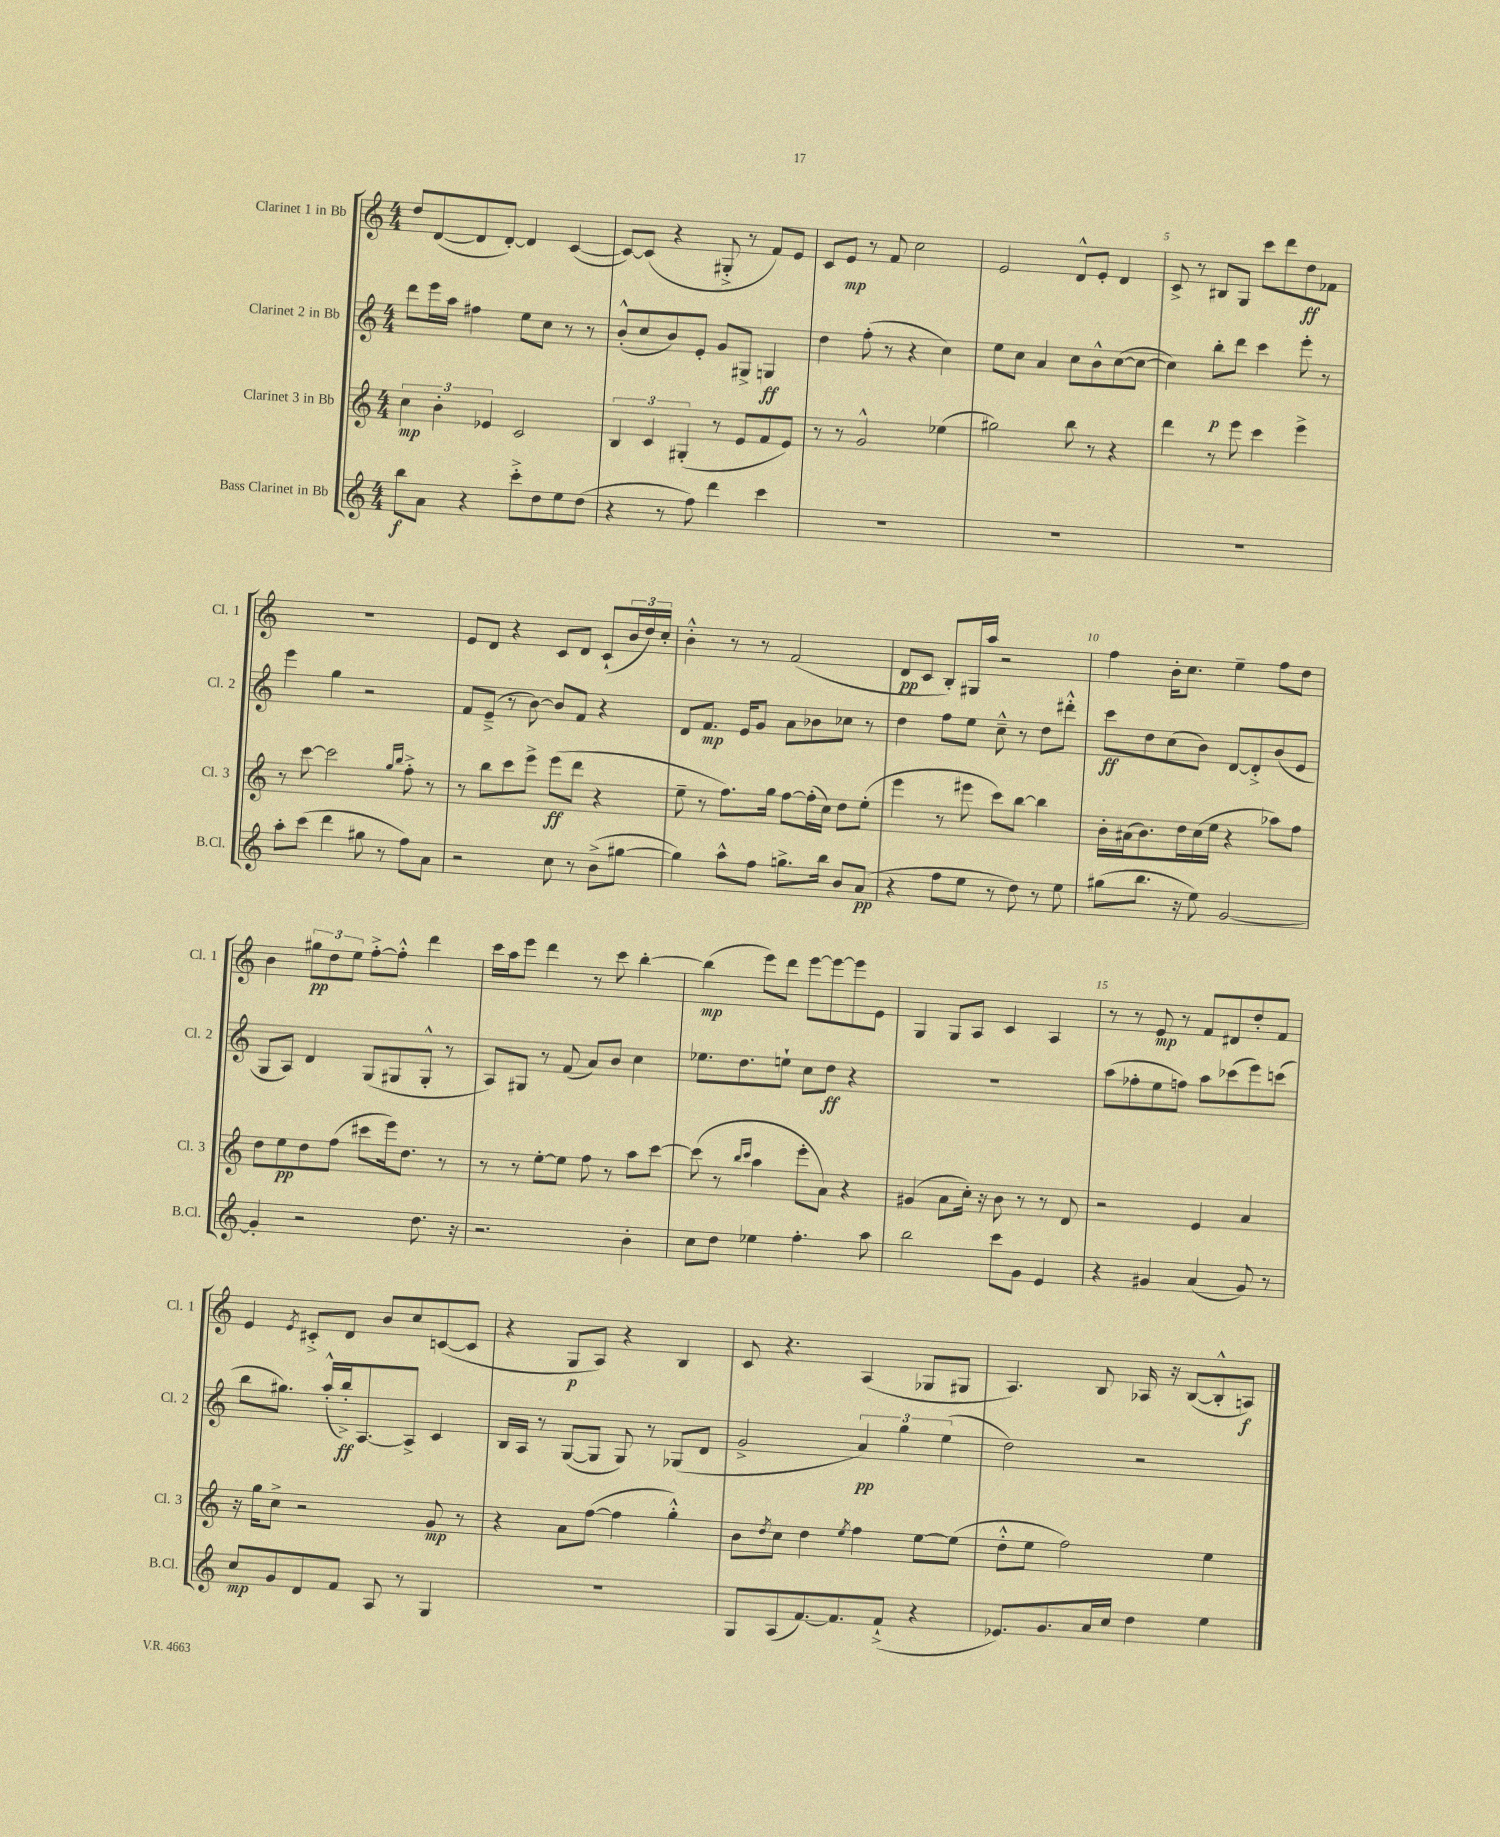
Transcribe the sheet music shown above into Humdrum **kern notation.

**kern	**kern	**kern	**kern
*staff4	*staff3	*staff2	*staff1
*clefG2	*clefG2	*clefG2	*clefG2
*k[]	*k[]	*k[]	*k[]
*M4/4	*M4/4	*M4/4	*M4/4
8bb	6cc	8ddd	8dd
8a	.	16eee	([8d
.	6b'	.	.
.	.	16aa	.
4r	.	4ff#	8d]
.	6e-	.	.
.	.	.	[8d')
8ccc'^	2c	8ee	4d]
8dd	.	8cc	.
8ee	.	8r	([4c
(8dd	.	8r	.
=	=	=	=
4r	6B	(8b'^^	8c_)
.	.	8cc	(8c]
.	6c	.	.
8r	.	8b)	4r
.	(6G#'	.	.
8ff)	.	8e'	.
4ddd	8r	8g	8G#'^
.	8e	8G#^	8r
4ccc	8f	4G	8f)
.	8e)	.	8e
=	=	=	=
1r	8r	4dd	8c
.	8r	.	8e
.	2g^^	(8ff'	8r
.	.	8r	8f
.	.	4r	2cc
.	(4ee-	4cc)	.
=	=	=	=
1r	2gg#)	8ee	2e
.	.	8cc	.
.	.	4a	.
.	8bb	8cc	8d^^
.	8r	8b^^	8e'
.	4r	([8cc	4d
.	.	8cc_	.
=	=	=	=
1r	4ddd	4cc])	8c^
.	.	.	8r
.	8r	8bb'	8B#
.	8eee	8ddd	8G
.	4ccc	4ccc	8ccc
.	.	.	8ddd
.	4eee^	8eee'	8dd
.	.	8r	8f-
=	=	=	=
8aa'	8r	4eee	1r
(8ccc	[8ccc	.	.
4ddd	2ccc]	4gg	.
8gg#	.	2r	.
8r	.	.	.
.	16qqgg	.	.
.	16qqbb	.	.
8ff)	8ff'^	.	.
8a	8r	.	.
=	=	=	=
2r	8r	8f	8e
.	8bb	(8e~^	8d
.	8ccc	8r	4r
.	8eee^	[8b)	.
8cc	(8eee	8b]	8c
8r	8ddd	8f	8d
(8b^	4r	4r	(8c`
[8gg#	.	.	24b
.	.	.	24dd)
.	.	.	24cc'
=	=	=	=
4gg#])	8ee~	8d	4b'^^
.	8r	8.f	.
8aa^^	8.ff)	.	8r
.	.	16e	.
8ff	.	8g	8r
.	16gg	.	.
8.gg^	[8ff	8a	(2f
.	(16ff']	8b-	.
16bb	16cc)	.	.
8b	8dd	8cc-	.
(8a	(8ee'	8r	.
=	=	=	=
4r	4eee	4dd	8d
.	.	.	8c
8ff	8r	8ff	8B')
8ee	8eee#	8ee	16G#
.	.	.	16aa
8r	8ccc)	8cc~^^	2r
8dd)	[8bb	8r	.
8r	4bb]	8dd	.
8ee	.	8ddd#'^^	.
=	=	=	=
(8gg#	16b'	8ccc	4ff
.	(16a#	.	.
8.bb	8.b)	8dd	.
.	.	(8cc	16b'
16r	16dd	.	8.cc
8ee)	(16cc	8b)	.
.	16ee	.	.
[2g	4r	[8d	4ee~
.	.	8d'^]	.
.	8aa-)	(8b	8ff
.	8ff	8e	8dd
=	=	=	=
4g']	8dd	8G	4b
.	8ee	8A)	.
2r	8dd	4d	12gg#
.	.	.	12dd
.	(8ff	.	.
.	.	.	12ee
.	8ccc#	(8G	[8ff'^
.	16eee)	8G#	8ff'^^]
.	8.dd	.	.
8.dd	.	8G#'^^	4ddd
.	8r	8r	.
16r	.	.	.
=	=	=	=
2.r	8r	8A)	16ccc
.	.	.	16aa
.	8r	8G#	8eee
.	[8ee'	8r	4ddd
.	8ee]	(8f	.
.	8ff	8a)	8r
.	8r	8b	8ccc
4b'	8aa	4cc	[4bb'
.	[8ccc	.	.
=	=	=	=
8cc	(8ccc]	8.ee-	(4bb]
8dd	8r	.	.
.	.	8.dd	.
.	16qqbb	.	.
.	16qqccc	.	.
4ee-	4aa	.	8eee)
.	.	8ee`	8ddd
4.ff'	8eee'	8cc	[8eee
.	8a)	8dd	8eee_
.	4r	4r	8eee]
8aa	.	.	8e
=	=	=	=
2bb	(4g#	1r	4G
.	8a	.	8G
.	16cc')	.	8A
.	16r	.	.
8ccc	8b	.	4c
8g	8r	.	.
4e	8r	.	4A
.	8d	.	.
=	=	=	=
4r	2r	(8aa	8r
.	.	8ff-'	8r
4g#	.	8ee	8e
.	.	8ff)	8r
(4a	4e	8aa	8f
.	.	(8ccc-	8d#
8g#)	4a	8eee)	8dd'
8r	.	(8ccc	8f
=	=	=	=
8cc	16r	8bb	4e
.	16gg	.	.
8g	8cc^	8.gg#)	.
.	.	.	8qe
8d	2r	.	8c#'^
.	.	(16aa'^^	.
8f	.	16bb'^)	8d
.	.	[8.A	.
8A	.	.	8b
8r	.	8A^]	8cc
4G	8g	4c	([8c
.	8r	.	8c]
=	=	=	=
1r	4r	16B	4r
.	.	16A	.
.	.	8r	.
.	8a	([8G	8G
.	([8ff	8G]	8A)
.	4ff]	8G)	4r
.	.	8r	.
.	4gg'^^)	(8G-	4B
.	.	8d	.
=	=	=	=
8G	8b	2g^	8c
.	8qdd	.	.
(8A	8cc	.	4.r
[8.f)	4dd	.	.
8.f]	.	.	.
.	8qee	.	.
.	4ff	6a)	(4A
(8f`^	.	.	.
.	.	6gg	.
4r	[8ee	.	8G-
.	.	(6ee	.
.	(8ee]	.	8G#
=	=	=	=
8.e-)	8dd'^^	2dd)	4.A)
.	8ee	.	.
8.g	.	.	.
.	2ff)	.	.
16a	.	.	8B
16cc	.	.	.
4dd	.	2r	16A-
.	.	.	16r
.	.	.	([8B
4ee	4ee	.	8B'^^]
.	.	.	8A)
==	==	==	==
*-	*-	*-	*-
